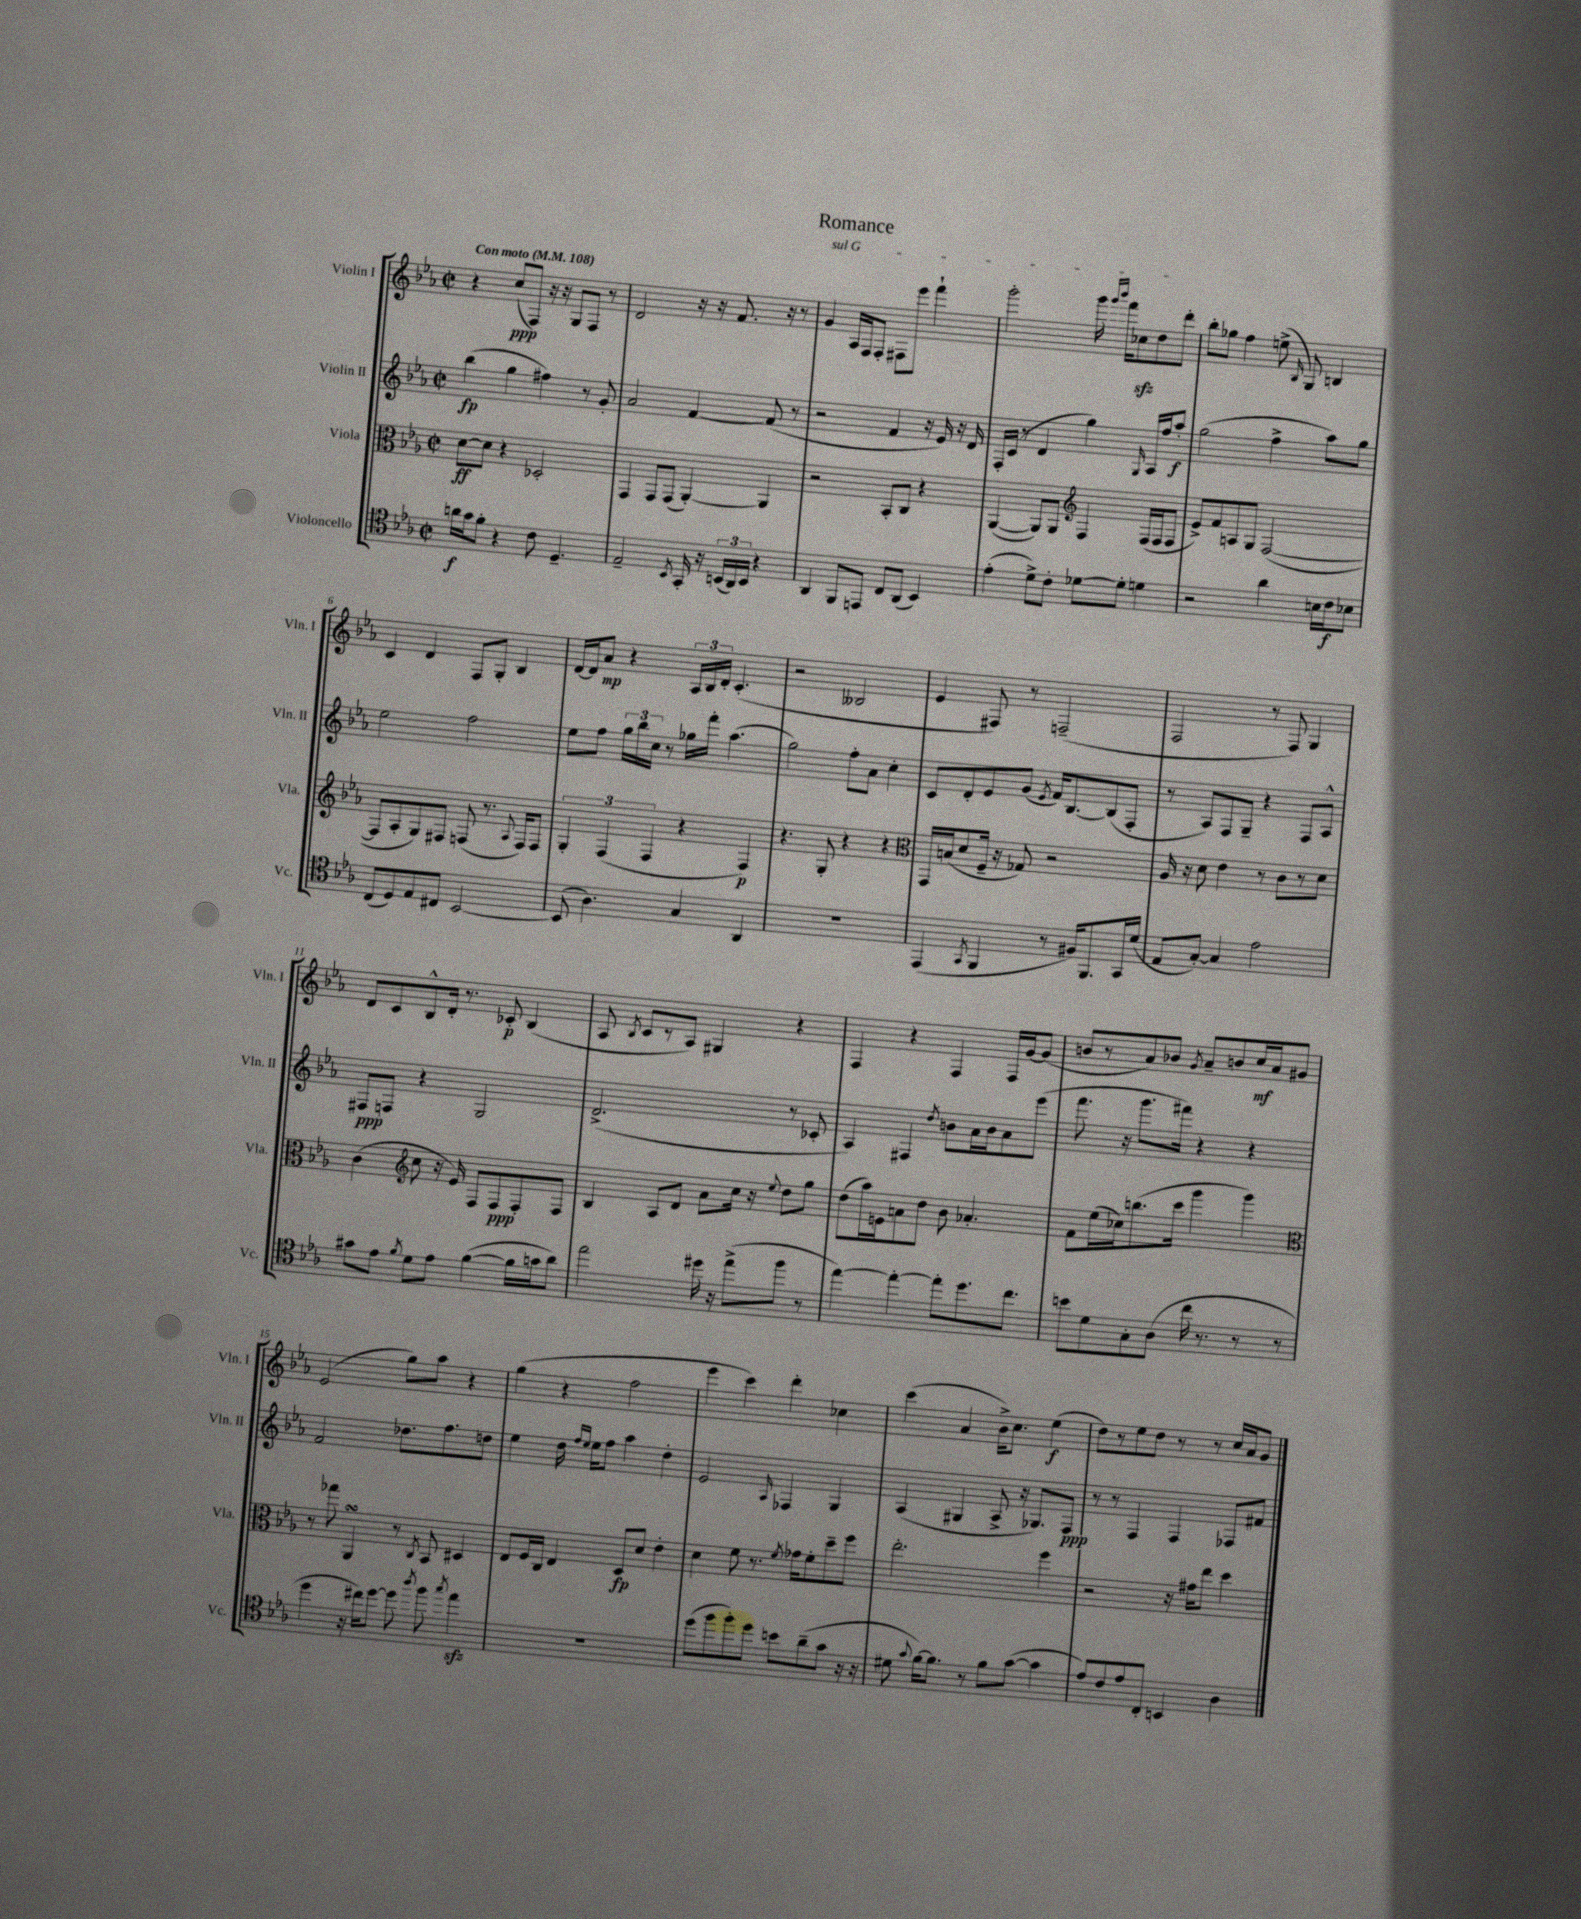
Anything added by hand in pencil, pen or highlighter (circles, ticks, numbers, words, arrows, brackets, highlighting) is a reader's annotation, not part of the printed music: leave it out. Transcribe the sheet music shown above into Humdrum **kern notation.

**kern	**kern	**kern	**kern
*staff4	*staff3	*staff2	*staff1
*clefC4	*clefC3	*clefG2	*clefG2
*k[b-e-a-]	*k[b-e-a-]	*k[b-e-a-]	*k[b-e-a-]
*M2/2	*M2/2	*M2/2	*M2/2
*met(c|)	*met(c|)	*met(c|)	*met(c|)
*MM108	*MM108	*MM108	*MM108
16a	[8d	(4bb-	4r
16g	.	.	.
8f'	8d]	.	.
4r	4r	4gg	(8cc
.	.	.	8F)
8c	2D-'	4ff#)	16r
.	.	.	16r
4.D~	.	.	8G
.	.	8r	8F
.	.	8g'	8r
=	=	=	=
2E-~	4GG	2a-	2d
.	8GG	.	.
.	(8GG	.	.
8qBB-	.	.	.
16GG'	[4AA-')	[4f	16r
16r	.	.	16r
(24BB	.	.	8.f
24AA-)	.	.	.
24BB	.	.	.
4r	4AA-]	(8f]	.
.	.	.	16r
.	.	8r	8r
=	=	=	=
4AA-	2r	2r	4g
8FF	.	.	16A-
.	.	.	16F
8EE	.	.	8F'
8C	8BB-'	4f	8F#
(8AA-	8C	.	8eee-
4BB-)	4r	16r	4fff`
.	.	16e-)	.
.	.	16r	.
.	.	16d	.
=	=	=	=
(4e-'	([4AA-	16F'	2ggg'
.	.	(16c	.
.	.	8r	.
8d^)	8AA-])	4d	.
8c'	8AA-	.	.
*	*clefG2	*	*
[8d-	4F	4gg)	16ggg
.	.	.	16qqggg
.	.	.	16qqbbb-
.	.	.	16fff
8d-']	.	.	8cc-
.	.	16qqG	.
4d	(16F	16A-	8dd
.	16F	16ff	.
.	8F	8aa-'	8ddd'
=	=	=	=
2r	8e-^)	(2gg	8bb-'
.	8f	.	8gg-
.	8A	.	4ff
.	8G	.	.
4a-	([2F	4ff^	(8ee^
.	.	.	16qqB-
.	.	.	8G)
16B	.	8aa-)	4B
16c	.	.	.
8B-	.	8gg	.
=	=	=	=
(8C	8F]	2ee-	4c
8D)	8A-'	.	.
8E-	8G)	.	4d
8C#	8F#	.	.
[2BB-	(8F	2ff	8F
.	8.r	.	8G'
.	.	.	4B-
.	8qqA-	.	.
.	16F)	.	.
.	8F	.	.
=	=	=	=
(8BB-]	6G'	8ee-	[16d
.	.	.	16d]
4.A-)	.	8ff	8a-
.	(6F	.	.
.	.	24gg	4r
.	.	24bb-	.
.	6F	24cc	.
.	.	8r	.
4G	4r	16gg-	24A-
.	.	.	24B-
.	.	16fff'	.
.	.	.	24d'
.	.	(4.aa-	(4.c'
4AA-	4F)	.	.
=	=	=	=
1r	4.r	2gg)	2r
.	8G'	.	.
.	4r	8ff'	2B--
.	.	8a-	.
.	4r	4cc'	.
=	=	=	=
*	*clefC3	*	*
(4EE-	16GG	8c	4e-
.	(16B	.	.
.	8d	8d'	.
8qGG	.	.	.
4FF	16F~	8e-	8F#)
.	16r	.	.
.	8G-)	(8g	8r
.	.	8qe-	.
8r	2r	16f)	(2F~
.	.	[8.B-	.
16F#)	.	.	.
8.FF	.	.	.
.	.	(8B-]	.
16GG	.	8F'	.
(16d	.	.	.
=	=	=	=
8E-	16A-	8r	2F
.	16r	.	.
[8G')	8d	8A-)	.
4G]	4e-	8F	.
.	.	8G~	.
2e-	8r	4r	8r
.	8c	.	8F)
.	8r	8F	4G
.	8d	8A-^^	.
=	=	=	=
8g#	(4c	8F#	8d
8e-	.	8F	8c
*	*clefG2	*	*
8qf	.	.	.
8d	8cc	4r	8B-^^
8e-	16r	.	16d'
.	16e-)	.	8.r
([4f	8F	2G	.
.	8F	.	8c-'
16f]	8F'	.	(4B-
16g	.	.	.
8a-)	8F	.	.
=	=	=	=
2ee-	4B-	(2.d^	8A-
.	.	.	8qB-
.	.	.	8c
.	8A-	.	8r
.	8d	.	8A-)
16dd#	8a-	.	4G#
16r	.	.	.
(8ee-^	16cc	.	.
.	16r	.	.
.	8qqee-	.	.
8ff	8dd	8r	4r
8r	8gg	8c-'	.
=	=	=	=
[4ee-)	(8dd	4A-)	4F
.	16aa-)	.	.
.	16e	.	.
4ee-'_	8a	4F#	4r
.	8dd	.	.
.	.	8qdd	.
8ee-']	8b-	8b	4F
8.dd	4.a-'	16a-	.
.	.	16b	.
.	.	8a-	16F
8.cc	.	.	[16g
.	.	(8eee-	(8g]
=	=	=	=
8b	8f	8.fff	8b
8d	(16ee-	.	8r
.	16cc-)	16r	.
8G'	(8.bb	8.ggg	8a-)
(8A-	.	.	8b-
.	16ccc	16fff#)	.
.	.	.	8qg
16cc	4ggg	4r	8a-~
8.r	.	.	.
.	.	.	8b
8r	4ggg)	4r	16cc
.	.	.	16a-
8r	.	.	8g#
=	=	=	=
*	*clefC3	*	*
4dd	8r	2f	(2e-
.	8gg-	.	.
16r	4AA-	.	.
16cc#)	.	.	.
[8dd	.	.	.
8dd]	8r	8.dd-	8gg)
8qaa-	8qC	.	.
8ff	8BB-	.	8aa-
.	.	8.ff	.
8qgg	.	.	.
4ee-	4D#	.	4r
.	.	8dd	.
=	=	=	=
1r	8E-	4ee-	(4gg
.	16F	.	.
.	16C	.	.
.	4E-	16dd	4r
.	.	16qqff	.
.	.	16qqee-	.
.	.	16ee-	.
.	.	8ff	.
.	8D	4aa-	2ff
.	8d	.	.
.	4e-'	4dd'	.
=	=	=	=
(8dd	4d	2e-	4eee-
8ff	.	.	.
8ff')	8f	.	4ccc)
8dd	8.r	.	.
.	.	16qqA-	.
8b	.	4F-	4ddd'
.	8qf	.	.
.	16g-	.	.
(8a-~	8f'	.	.
8g	8dd~	4G	4cc-
16r	8ff	.	.
16r	.	.	.
=	=	=	=
8d#	2.ee-'	(4A-	(4ccc
8qqg	.	.	.
[16f)	.	.	.
8.f]	.	.	.
.	.	4G#	4a-
8r	.	.	.
8f	.	8A-^	16b-^)
.	.	.	8.cc
([8g	.	16r	.
.	.	8.G-)	.
4g]	4ff	.	(4ee-
.	.	8F	.
=	=	=	=
8e-)	2r	8r	8dd)
8c	.	8r	8r
8e-	.	4F	8ee-
8C'	.	.	8dd
4BB	16r	4F	8r
.	16g#	.	.
.	8ee-	.	8r
4A-	4dd	8F-	16cc
.	.	.	16a-
.	.	8f#	8g
==	==	==	==
*-	*-	*-	*-
